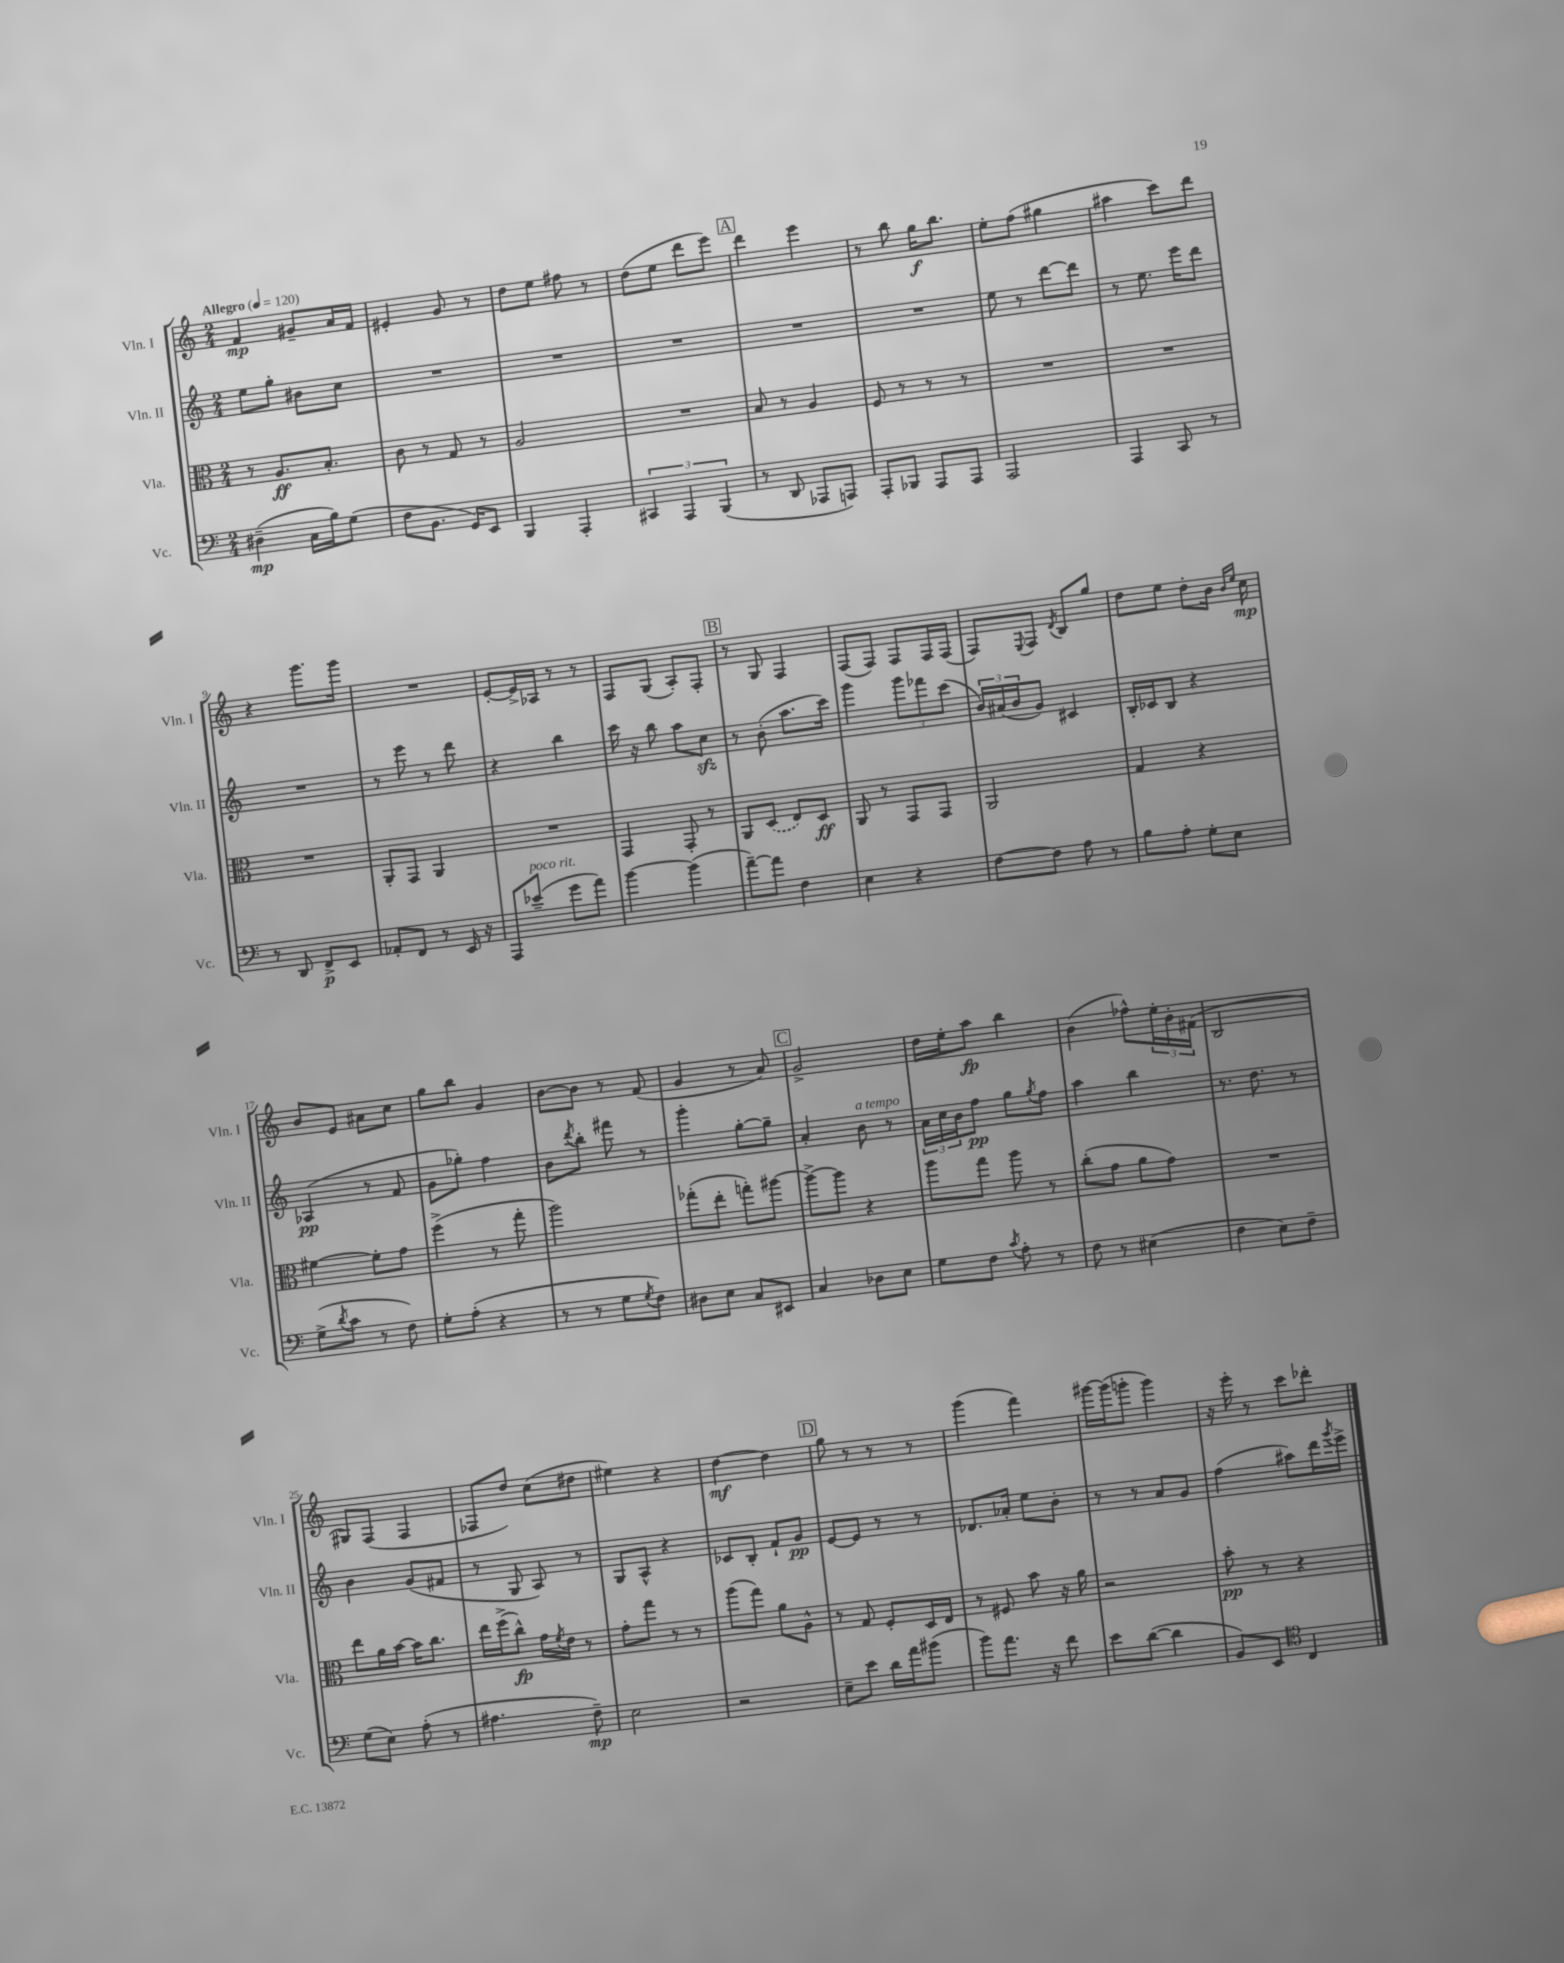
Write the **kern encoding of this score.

**kern	**dynam	**kern	**dynam	**kern	**dynam	**kern	**dynam
*part4	*part4	*part3	*part3	*part2	*part2	*part1	*part1
*staff4	*staff4	*staff3	*staff3	*staff2	*staff2	*staff1	*staff1
*I"Vc.	*	*I"Vla.	*	*I"Vln. II	*	*I"Vln. I	*
*I'Vc.	*	*I'Vla.	*	*I'Vln. II	*	*I'Vln. I	*
*clefF4	*	*clefC3	*	*clefG2	*	*clefG2	*
*k[]	*	*k[]	*	*k[]	*	*k[]	*
*M2/4	*	*M2/4	*	*M2/4	*	*M2/4	*
*MM120	*	*MM120	*	*MM120	*	*MM120	*
=1	=1	=1	=1	=1	=1	=1	=1
!	!	!	!	!	!	!LO:TX:a:B:t=Allegro	!
(4D#X~\	mp	8r	.	8ee\L	.	4f/	mp
.	.	8.A/L	ff	8gg'\J	.	.	.
16C\LL	.	.	.	8b#X\L	.	8g#X~/L	.
16B\J)	.	8.B'/J	.	.	.	.	.
(8G\J	.	.	.	8cc\J	.	16a/L	.
.	.	.	.	.	.	16f/JJ	.
=2	=2	=2	=2	=2	=2	=2	=2
8F\L	.	8c\	.	2r	.	4e#X'/	.
8.BB\J	.	8r	.	.	.	.	.
.	.	8G/	.	.	.	8g/	.
16GG/KL)	.	.	.	.	.	.	.
8EE/J	.	8r	.	.	.	8r	.
=3	=3	=3	=3	=3	=3	=3	=3
4BBB/	.	2A/	.	2r	.	8dd\L	.
.	.	.	.	.	.	8ee\J	.
4AAA'/	.	.	.	.	.	8ff#X\	.
.	.	.	.	.	.	8r	.
=4	=4	=4	=4	=4	=4	=4	=4
6CC#X/	.	2r	.	2r	.	(8dd\L	.
.	.	.	.	.	.	8ee\J	.
6AAA/	.	.	.	.	.	.	.
.	.	.	.	.	.	8ddd\L	.
(6BBB/	.	.	.	.	.	.	.
.	.	.	.	.	.	8eee\J)	.
!!LO:REH:place=s1:t=A
=5	=5	=5	=5	=5	=5	=5	=5
8r	.	8B/	.	2r	.	4ddd\	.
8DD/	.	8r	.	.	.	.	.
8AAA-X/L	.	4A/	.	.	.	4eee\	.
8AAAn/J)	.	.	.	.	.	.	.
=6	=6	=6	=6	=6	=6	=6	=6
8AAA'/L	.	8F/	.	2r	.	8r	.
8BBB-X/J	.	8r	.	.	.	8bb\	.
8AAA/L	.	8r	.	.	.	16gg\KL	f
.	.	.	.	.	.	8.bb\J	.
8AAA/J	.	8r	.	.	.	.	.
=7	=7	=7	=7	=7	=7	=7	=7
2AAA/	.	2r	.	8ee\	.	8ee'\L	.
.	.	.	.	8r	.	(8ff\J	.
.	.	.	.	[8ddd\L	.	4gg#X\	.
.	.	.	.	8ddd\J]	.	.	.
=8	=8	=8	=8	=8	=8	=8	=8
4AAA/	.	2r	.	8r	.	4aa#X\	.
.	.	.	.	8.ee\	.	.	.
8CC/	.	.	.	.	.	8ccc\L)	.
.	.	.	.	16eee\KL	.	.	.
8r	.	.	.	8ddd\J	.	8ddd\J	.
!!LO:LB:g=z
=9	=9	=9	=9	=9	=9	=9	=9
8r	.	2r	.	2r	.	4r	.
8DD/	.	.	.	.	.	.	.
8FF^/L	p	.	.	.	.	8.ggg\L	.
8EE/J	.	.	.	.	.	.	.
.	.	.	.	.	.	16ggg\Jk	.
=10	=10	=10	=10	=10	=10	=10	=10
8AA-X'/L	.	8AA'/L	.	8r	.	2r	.
8FF/J	.	8GG/J	.	8eee\	.	.	.
8r	.	4AA/	.	8r	.	.	.
16EE/	.	.	.	8ddd\	.	.	.
16r	.	.	.	.	.	.	.
=11	=11	=11	=11	=11	=11	=11	=11
8AAA/L	.	2r	.	4r	.	[8e'/L	.
!LO:TX:a:i:t=poco rit.	!	!	!	!	!	!	!
(8e-X~/J	.	.	.	.	.	16e^/L]	.
.	.	.	.	.	.	16A-X/JJ	.
8g\L	.	.	.	4bb\	.	8r	.
8a\J)	.	.	.	.	.	8r	.
=12	=12	=12	=12	=12	=12	=12	=12
[4b\	.	4GG/	.	16ccc\	.	8F/L	.
.	.	.	.	16r	.	.	.
.	.	.	.	8bb\	.	(8G/J	.
(4b\]	.	8GG'/	.	8aa\L	.	8A'/L)	.
.	.	8r	.	8cczz\J	.	8F'/J	.
!!LO:REH:place=s1:t=B
=13	=13	=13	=13	=13	=13	=13	=13
[8a~\L)	.	8AA/L	.	8r	.	8r	.
8a\J]	.	(8D/J	.	(8b'\	.	8G/	.
4F\	.	8E/L)	.	8.aa\L	.	4F/	.
.	.	8D/J	ff	.	.	.	.
.	.	.	.	16ccc\Jk)	.	.	.
=14	=14	=14	=14	=14	=14	=14	=14
4E\	.	8AA/	.	4ggg\	.	(8F/L	.
.	.	8r	.	.	.	8F/J)	.
4r	.	8GG/L	.	12ggg\L	.	8F/L	.
.	.	.	.	12fff-X\	.	.	.
.	.	8GG/J	.	.	.	16F/L	.
.	.	.	.	(12ccc\J	.	.	.
.	.	.	.	.	.	(16F/JJ	.
=15	=15	=15	=15	=15	=15	=15	=15
[8F\L	.	2AA/	.	24b/LL)	.	8F/L)	.
.	.	.	.	(24a#X/	.	.	.
.	.	.	.	24b/J	.	.	.
.	.	.	.	.	.	8qqE/	.
8F\J]	.	.	.	8g/J)	.	8F/J	.
.	.	.	.	.	.	8qd/	.
8A\	.	.	.	4c#X/	.	8B/L	.
8r	.	.	.	.	.	8gg/J	.
=16	=16	=16	=16	=16	=16	=16	=16
8B\L	.	4G/	.	16B'/LL	.	8dd\L	.
.	.	.	.	16c-X/J	.	.	.
8A'\J	.	.	.	8B/J	.	8ee\J	.
8G'\L	.	4r	.	4r	.	8dd'\L	.
8E\J	.	.	.	.	.	16b\Jk	.
.	.	.	.	.	.	16qqb/LL	.
.	.	.	.	.	.	16qqee/JJ	.
.	.	.	.	.	.	16cc\	mp
!!LO:LB:g=z
=17	=17	=17	=17	=17	=17	=17	=17
(8G^\L	.	[4f#X\	.	(4A-X/	pp	8b/L	.
8qd/	.	.	.	.	.	.	.
8c\J	.	.	.	.	.	8e/J	.
8r	.	8f#'\L]	.	8r	.	8a#X\L	.
8F\)	.	8g\J	.	8f/	.	8cc\J	.
=18	=18	=18	=18	=18	=18	=18	=18
8G'\L	.	(4ff^\	.	8g\L	.	8gg\L	.
(8A'\J	.	.	.	8gg-X'\J)	.	8bb\J	.
4r	.	8r	.	4ff\	.	4g/	.
.	.	8gg'\	.	.	.	.	.
=19	=19	=19	=19	=19	=19	=19	=19
8r	.	2aa\)	.	8b\L	.	[8b\L	.
.	.	.	.	8qddd/	.	.	.
8r	.	.	.	8bb'\J	.	8b\J]	.
8G\L	.	.	.	8fff#X\	.	8r	.
8qG/	.	.	.	.	.	.	.
8F\J)	.	.	.	8r	.	(8f/	.
=20	=20	=20	=20	=20	=20	=20	=20
8D#X\L	.	(8gg-X'\L	.	4ggg'\	.	4g/	.
8E\J	.	8ee'\J	.	.	.	.	.
8C/L	.	8ggn'\L)	.	[8gg'\L	.	8r	.
8EE#X/J	.	[8aa#X\J	.	8gg~\J]	.	8a/)	.
!!LO:REH:place=s1:t=C
=21	=21	=21	=21	=21	=21	=21	=21
4C/	.	8aa#^\L_	.	4a'/	.	2g^/	.
.	.	8aa#\J]	.	.	.	.	.
!	!	!	!	!LO:TX:a:i:t=a tempo	!	!	!
8D-X\L	.	4r	.	8b\	.	.	.
8E\J	.	.	.	8r	.	.	.
=22	=22	=22	=22	=22	=22	=22	=22
8G\L	.	8aa\L	.	24a\LL	.	16dd\LL	.
.	.	.	.	24cc\	.	.	.
.	.	.	.	.	.	16ee'\J	.
.	.	.	.	24b\J	.	.	.
8F\J	.	8gg\J	.	8ff\J	pp	8aa\J	fp
8qc/	.	.	.	.	.	.	.
8A'\	.	8aa\	.	8gg\L	.	4bb\	.
.	.	.	.	8qgg/	.	.	.
8r	.	8r	.	8ff\J	.	.	.
=23	=23	=23	=23	=23	=23	=23	=23
8F\	.	(8cc'\L	.	4aa\	.	(4b\	.
8r	.	8g\J	.	.	.	.	.
(4E#X\	.	8a\L	.	4bb\	.	8ff-X^^\L)	.
.	.	8g\J)	.	.	.	24ee'\L	.
.	.	.	.	.	.	24b'\	.
.	.	.	.	.	.	(24f#X\JJ	.
=24	=24	=24	=24	=24	=24	=24	=24
4F\	.	2r	.	8.r	.	2B/	.
.	.	.	.	8.dd\	.	.	.
8E\L)	.	.	.	.	.	.	.
8F~\J	.	.	.	8r	.	.	.
!!LO:LB:g=z
=25	=25	=25	=25	=25	=25	=25	=25
(8G\L	.	8ee\L	.	4b\	.	8G#X/L)	.
8E\J)	.	16a\L	.	.	.	(8F/J	.
.	.	[16b\JJ	.	.	.	.	.
(8A'\	.	16b\KL]	.	(8g/L	.	4F/	.
.	.	8.cc\J	.	.	.	.	.
8r	.	.	.	8f#X/J	.	.	.
=26	=26	=26	=26	=26	=26	=26	=26
4.A#X\	.	16ee\LL	.	8r	.	8F-X/L	.
.	.	(16ff^\J	.	.	.	.	.
.	.	8cc^^\J)	fp	8G/	.	8dd/J)	.
.	.	16g\LL	.	8A/)	.	(8cc\L	.
.	.	8qf/	.	.	.	.	.
.	.	16e\JJ	.	.	.	.	.
8F~\)	mp	8r	.	8r	.	8dd#X\J	.
=27	=27	=27	=27	=27	=27	=27	=27
2E\	.	8g'\L	.	8G/L	.	4ee#X\)	.
.	.	8gg\J	.	8A^^/J	.	.	.
.	.	8r	.	4r	.	4r	.
.	.	8r	.	.	.	.	.
=28	=28	=28	=28	=28	=28	=28	=28
2r	.	(8aa\L	.	8c-X/L	.	[4dd\	mf
.	.	8gg\J)	.	8B'/J	.	.	.
.	.	8a\L	.	8f`/L	.	4dd\]	.
.	.	8A^^\J	.	8g/J	pp	.	.
!!LO:REH:place=s1:t=D
=29	=29	=29	=29	=29	=29	=29	=29
8E~\L	.	8r	.	[8e/L	.	8gg\	.
8e\J	.	8G/	.	8e/J]	.	8r	.
16d\LL	.	8F'/L	.	8r	.	8r	.
16a\J	.	.	.	.	.	.	.
(8b#X\J	.	16D/L	.	8r	.	8r	.
.	.	16E/JJ	.	.	.	.	.
=30	=30	=30	=30	=30	=30	=30	=30
8b\L)	.	8r	.	8.d-X/L	.	(4ggg\	.
8.a\J	.	8F#X/	.	.	.	.	.
.	.	.	.	16a-X'/Jk	.	.	.
.	.	8b\	.	8ee\L	.	4fff\)	.
16r	.	.	.	.	.	.	.
8f\	.	16r	.	8b'\J	.	.	.
.	.	16a\	.	.	.	.	.
=31	=31	=31	=31	=31	=31	=31	=31
8e\L	.	2r	.	8r	.	[16ggg#X\LL	.
.	.	.	.	.	.	(16ggg#\J]	.
([8d\J	.	.	.	8r	.	8gggn'\J	.
4d\]	.	.	.	8a/L	.	4ggg\)	.
.	.	.	.	8g/J	.	.	.
=32	=32	=32	=32	=32	=32	=32	=32
8BB/L)	.	8b'\	pp	(4ff\	.	16r	.
.	.	.	.	.	.	16eee'\	.
8EE/J	.	8r	.	.	.	8r	.
*clefC4	*	*	*	*	*	*	*
4C/	.	4r	.	8aa#X\L)	.	8ccc\L	.
.	.	.	.	16ddd\L	.	8ddd-X'\J	.
.	.	.	.	8qggg/	.	.	.
.	.	.	.	16eee^\JJ	.	.	.
==	==	==	==	==	==	==	==
*-	*-	*-	*-	*-	*-	*-	*-
